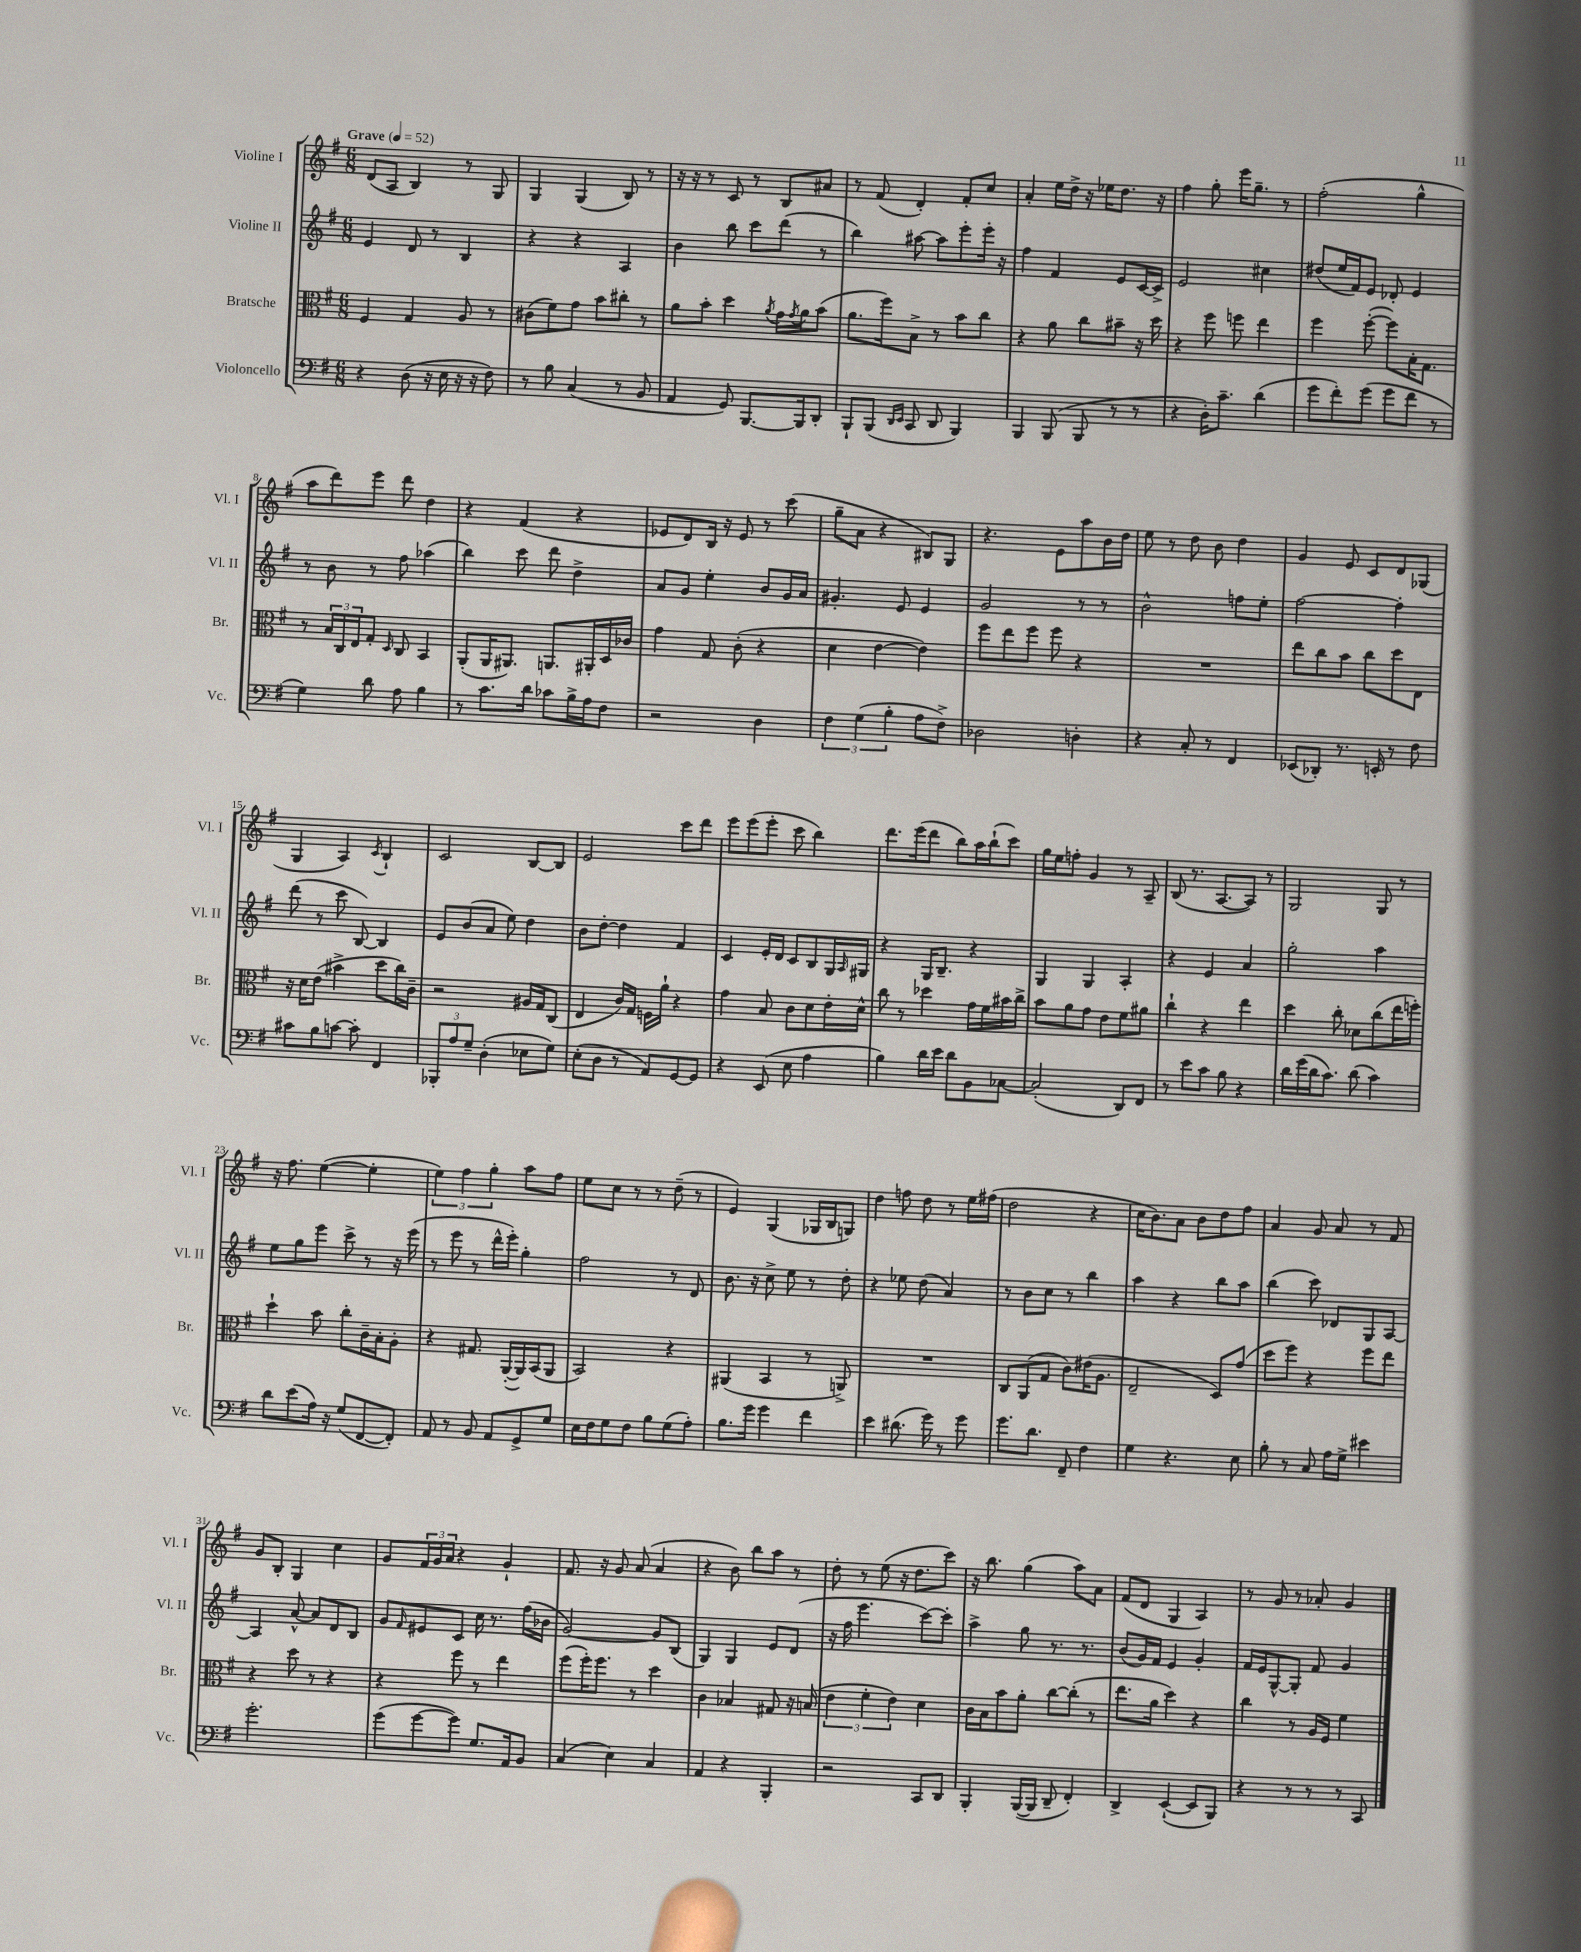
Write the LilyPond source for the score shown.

<<
\new StaffGroup <<
\new Staff = "s0" \with { instrumentName = "Violine I" shortInstrumentName = "Vl. I" } {
    \clef treble \key g \major \numericTimeSignature \time 6/8 \tempo "Grave" 4 = 52
    d'8( a8 b4) r8 g8 |
    g4 g4( b8) r8 |
    r16 r16 r8 c'8 r8 b8 ais'8 |
    r8 fis'8( d'4-.) fis'8-. c''8 |
    a'4-. e''16 d''16-> r16 ees''16 d''8. r16 |
    fis''4 g''8-. e'''16 g''8.-- r8 |
    fis''2-.( g''4-^ |
    a''8 d'''8) e'''8 d'''8 d''4 |
    r4 fis'4( r4 |
    ees'8 d'8) b16 r16 ees'8 r8 c'''8( |
    g''8-- a'8 r4 bis8) g8 |
    r4. e'8 a''8 b'16 d''16 |
    e''8 r8 d''8 b'8 d''4 |
    g'4 e'8 c'8 d'8 ges8( |
    g4 a4) \acciaccatura { c'8 } b4-! |
    c'2 b8~ b8 |
    e'2 c'''8 d'''8 |
    e'''8 e'''8( e'''8-. c'''8 b''4) |
    d'''8. e'''16( d'''8 b''8) a''16 b''16-!( c'''8) |
    g''16 e''16 f''8-. g'4 r8 a8-- |
    b8( r8. a8.~ a8) r8 |
    g2 g8 r8 |
    r16 fis''8. e''4~( e''4-. |
    \tuplet 3/2 { e''4) fis''4 g''4-. } a''8 fis''8 |
    e''8 c''8 r8 r8 d''8--( r8 |
    e'4) g4( ges16 b16 g8) |
    d''4 f''8 d''8 r8 e''16 fis''16( |
    d''2 r4 |
    c''16 b'8.) a'8 b'8 d''8 fis''8 |
    a'4 g'8 a'8 r8 fis'8 |
    g'8 b8-. g4 c''4 |
    g'8 \tuplet 3/2 { fis'16 g'16 a'16 } r4 g'4-! |
    fis'8. r16 g'8 a'8( a'4 |
    r4 b'8) b''8 a''8 r8 |
    d''8-. r8 e''8( r16 d''8. c'''8) |
    r16 b''8. g''4( a''8) a'8 |
    fis'8( d'8 g4 a4) |
    r8 g'8 r8 aes'8-. g'4 \bar "|." |
}
\new Staff = "s1" \with { instrumentName = "Violine II" shortInstrumentName = "Vl. II" } {
    \clef treble \key g \major \numericTimeSignature \time 6/8
    e'4 d'8 r8 b4 |
    r4 r4 a4 |
    b'4 b''8 c'''8 d'''8( r8 |
    b''4) ais''8~ ais''8 e'''8-. e'''16-. r16 |
    fis''4 fis'4 e'8 c'16~ c'16-> |
    e'2 cis''4 |
    dis''8( e''16 fis'16) e'8 des'8-. e'4 |
    r8 b'8 r8 fis''8 aes''4( |
    b''4) c'''8 d'''8 d''4-> |
    a'8 g'8 e''4-. b'8 g'16 a'16 |
    gis'4.-. e'8 e'4 |
    g'2 r8 r8 |
    b'2-^ f''8 e''8-. |
    fis''2~ fis''4-. |
    d'''8( r8 c'''8 b8~) b4 |
    e'8 b'8( a'8 e''8) d''4 |
    b'8 d''8~-. d''4 fis'4 |
    c'4 e'16-. d'16 c'8 b8 g16 \grace { a16 } gis16 |
    r4 g16 b8.-- r4 |
    g4 g4 a4-. |
    r4 e'4 a'4 |
    g''2-. a''4 |
    e''8 g''8 e'''8 c'''8-> r8 r16 e'''16( |
    r8 e'''8 r8 d'''16-^ e'''16-.) g''4-. |
    fis''2 r8 d'8 |
    b'8. r16 c''8-> e''8 r8 d''8-. |
    r4 ees''8 d''8( a'4) |
    r8 b'8 c''8 r8 b''4 |
    a''4 r4 b''8 a''8 |
    b''4( c'''8) des'8 g8 a8~ |
    a4 a'8~-^ a'8 d'8 b8 |
    g'8 \grace { fis'16 } eis'8 c'8 c''16 r8. fis''16( bes'16 |
    g'2~) g'8 b8( |
    g4) g4 e'8 d'8( |
    r16 fis''16 e'''4. c'''8~) c'''8-. |
    a''4-> g''8 r8. r8. |
    b'8( g'16) fis'16 e'4 g'4-. |
    fis'16 e'16 g8~-^ g8-. fis'8 g'4 \bar "|." |
}
\new Staff = "s2" \with { instrumentName = "Bratsche" shortInstrumentName = "Br." } {
    \clef alto \key g \major \numericTimeSignature \time 6/8
    fis4 g4 a8 r8 |
    cis'8( fis'8) g'8 b'8 cis''8-. r8 |
    a'8 b'8-. d''4 \acciaccatura { a'8 } g'16 \acciaccatura { g'8 } a'16 b'8( |
    a'8. fis''16) b8-> r8 b'8 c''8 |
    r4 a'8 c''8 bis'8-- r16 d''16 |
    r4 fis''8 f''8 e''4 |
    fis''4 fis''8~-.( fis''8) b16-. g8. |
    r8 \tuplet 3/2 { b16 c16 e16 } g8-. \grace { d16 } c8 b,4 |
    a,8-.( a,16 ais,8.) a,8. ais,16-. d16 ces'16 |
    g'4 g8 c'8-.( r4 |
    d'4 e'4~ e'4) |
    fis''8 e''8 fis''8 fis''8 r4 |
    R2. |
    e''8 c''8 b'8 c''8 d''8 e8 |
    r16 d'16 e'8( bis'4-> d''8 c''16) c'16-- |
    r2 ais16 g16 c8( |
    e4 c'16) g16 f16 a'16-! r4 |
    g'4 b8 c'8 d'8 e'16-. d'16-^ |
    c''8 r8 des''4 g'16 fis'16 bis'16 c''16-> |
    b'8 a'8 g'8 e'8 fis'8 ais'8 |
    c''4-! r4 e''4 |
    d''4 c''8-. des'8 c''8( e''16 f''16-.) |
    d''4-! b'8 c''8-. c'16-- b16-. a8-. |
    r4 gis8. a,16~-.( a,16) b,16( a,8 |
    b,2) r4 |
    ais,4( b,4 r8 a,8->) |
    R2. |
    c8 a,8( g8 c'8) eis'16( a8. |
    e2-- d8) g'8( |
    d''8 fis''8) r4 fis''8 e''8 |
    r4 d''8 r8 r4 |
    r4 fis''8 r8 e''4 |
    fis''8( fis''16-.) fis''8. r8 d''4 |
    c'4 bes4 gis8 r16 b16( |
    \tuplet 3/2 { e'4 fis'4-. e'4) } d'4 |
    c'16 b16 b'8 a'8-. c''8~ c''8-.( r8 |
    e''8. a'16 d''4) r4 |
    c''4 r8 a16 fis16 fis'4 \bar "|." |
}
\new Staff = "s3" \with { instrumentName = "Violoncello" shortInstrumentName = "Vc." } {
    \clef bass \key g \major \numericTimeSignature \time 6/8
    r4 d8( r16 e16 r16 r16 fis8) |
    r8 b8 c4( r8 b,8 |
    a,4 g,8) b,,8.~ b,,16 d,8-. |
    b,,8-! b,,8( \grace { d,16 e,16 } c,8 d,8 b,,4) |
    b,,4 b,,8( b,,8 r8 r8 |
    r4 d16-.) c'8.-- d'4( |
    g'8 fis'8-.) g'8( g'8 fis'8 r8 |
    g4) d'8 a8 b4 |
    r8 c'8. d'16 ces'8 b16-> a16 fis8 |
    r2 d4 |
    \tuplet 3/2 { fis4 g4( b4-. } a8 fis8->) |
    des2 d4-. |
    r4 c8-. r8 fis,4 |
    ees,8( des,8-.) r8. e,16-. r8 fis8 |
    cis'8 b8 c'8~ c'8-. fis,4 |
    \tuplet 3/2 { bes,,8-. a8 g8-- } d4-.( ees8 g8) |
    e8-.( d8 r8 a,8) g,8~ g,8 |
    r4 e,8( e8 a4 |
    b4) d'16 e'16 d'8 b,8 ces8~ |
    ces2-.( d,8) fis,8 |
    r8 e'8 c'8 b8 r4 |
    d'16 g'16( d'16 c'8.) d'8( c'4) |
    d'8 e'8( a16) r16 g8( fis,8~ fis,8-.) |
    a,8 r8 b,8 a,8 g,8-> g8 |
    e16 fis16 g8 fis8 b8 g8( a8-.) |
    b8. g'16 g'4 fis'4 |
    e'4 dis'8.( g'16) r8 g'8 |
    g'8. d'8. fis,8-- fis4 |
    g4 r4. e8 |
    b8-. r8 c8 a16 g16-> eis'4 |
    g'2.-. |
    g'8( g'8~ g'8) g8. a,16 b,8 |
    c4( e4) c4 |
    a,4 r4 b,,4-. |
    r2 c,8 d,8 |
    b,,4-. b,,16~( b,,16 d,8-- fis,4-.) |
    d,4-> e,4~-!( e,8 b,,8) |
    r4 r8 r8 r8 c,8 \bar "|." |
}
>>
>>
